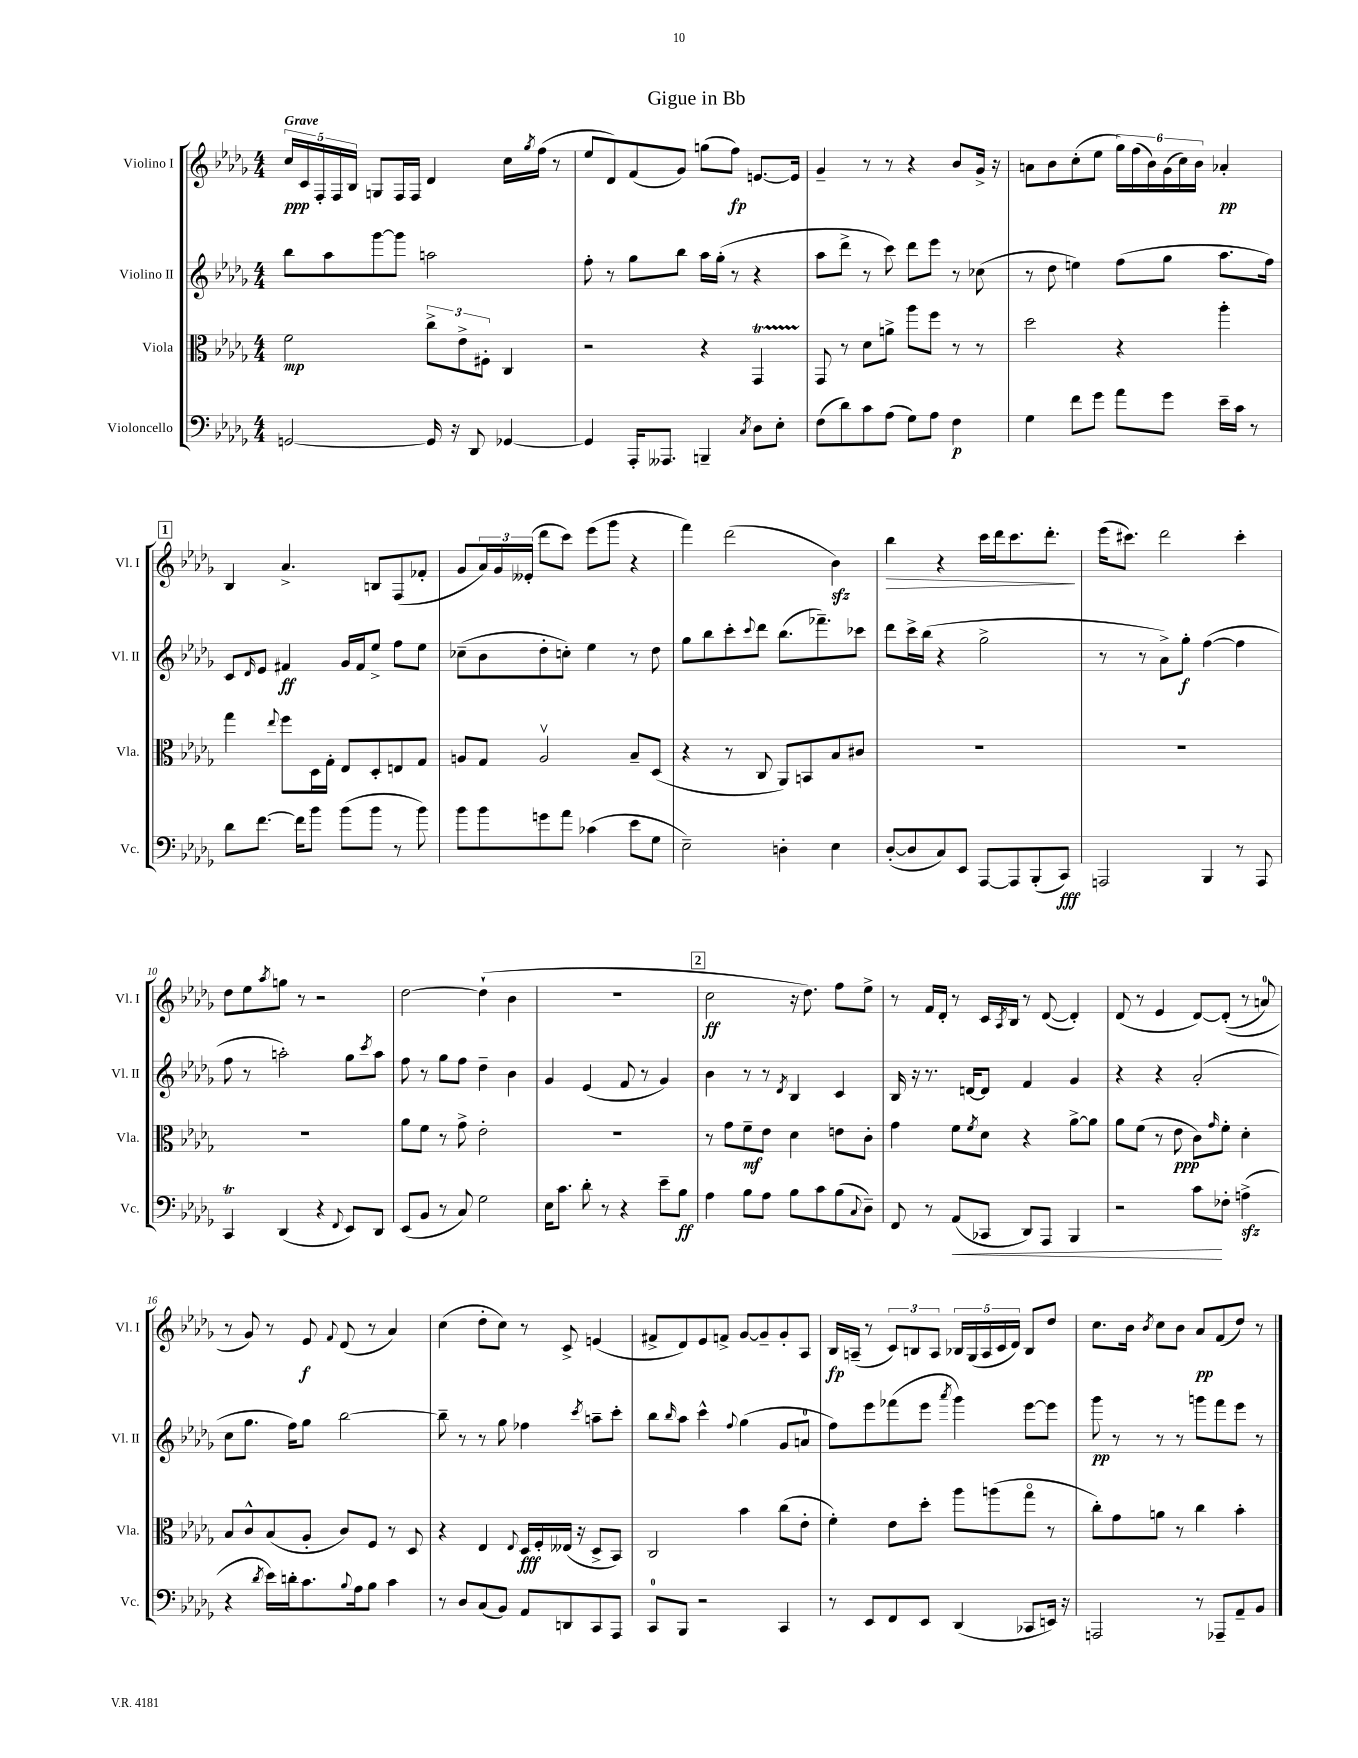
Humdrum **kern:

**kern	**dynam	**kern	**dynam	**kern	**dynam	**kern	**dynam
*part4	*part4	*part3	*part3	*part2	*part2	*part1	*part1
*staff4	*staff4	*staff3	*staff3	*staff2	*staff2	*staff1	*staff1
*I"Violoncello	*	*I"Viola	*	*I"Violino II	*	*I"Violino I	*
*I'Vc.	*	*I'Vla.	*	*I'Vl. II	*	*I'Vl. I	*
*clefF4	*	*clefC3	*	*clefG2	*	*clefG2	*
*k[b-e-a-d-g-]	*	*k[b-e-a-d-g-]	*	*k[b-e-a-d-g-]	*	*k[b-e-a-d-g-]	*
*M4/4	*	*M4/4	*	*M4/4	*	*M4/4	*
=1	=1	=1	=1	=1	=1	=1	=1
!	!	!	!	!	!	!LO:TX:a:B:t=Grave	!
[2GGn/	.	2f\	mp	8bb-\L	.	20cc/LL	ppp
.	.	.	.	.	.	20c/	.
.	.	.	.	.	.	20F'/	.
.	.	.	.	8aa-\	.	.	.
.	.	.	.	.	.	20F/	.
.	.	.	.	.	.	20B-/JJ	.
.	.	.	.	[8ggg-\	.	8Gn/L	.
.	.	.	.	8ggg-\J]	.	16F/L	.
.	.	.	.	.	.	16F/JJ	.
16GG/]	.	12cc^\L	.	2aan\	.	4d-/	.
16r	.	.	.	.	.	.	.
.	.	12e-^\	.	.	.	.	.
8DD-/	.	.	.	.	.	.	.
.	.	12F#X'\J	.	.	.	.	.
[4GG-X/	.	4C/	.	.	.	16cc\LL	.
.	.	.	.	.	.	8qgg-/	.
.	.	.	.	.	.	(16ff\JJ	.
.	.	.	.	.	.	8r	.
=2	=2	=2	=2	=2	=2	=2	=2
4GG-/]	.	2r	.	8ff'\	.	8ee-/L	.
.	.	.	.	8r	.	8d-/)	.
16AAA-'/KL	.	.	.	8gg-\L	.	(8f/	.
8.AAA--X/J	.	.	.	.	.	.	.
.	.	.	.	8bb-\J	.	8g-/J)	.
4BBBn~/	.	4r	.	16aa-\LL	.	(8ggn\L	.
.	.	.	.	(16gg-'\JJ	.	.	.
.	.	.	.	8r	.	8ff\J)	fp
8qC/	.	.	.	.	.	.	.
8D-\L	.	4GG-T/	.	4r	.	[8.en/L	.
8E-'\J	.	.	.	.	.	.	.
.	.	.	.	.	.	16e/Jk]	.
=3	=3	=3	=3	=3	=3	=3	=3
(8F\L	.	8GG-/	.	8aa-\L	.	4g-~/	.
8d-\)	.	8r	.	8ddd-^\J	.	.	.
8c\	.	8d-\L	.	8r	.	8r	.
(8A-\J	.	8an^\J	.	8ccc\)	.	8r	.
8G-\L)	.	8aa-\L	.	8ddd-\L	.	4r	.
8A-\J	.	8ff\J	.	8eee-\J	.	.	.
4F\	p	8r	.	8r	.	8b-/L	.
.	.	8r	.	(8cc-X\	.	16g-^/Jk	.
.	.	.	.	.	.	16r	.
=4	=4	=4	=4	=4	=4	=4	=4
4G-\	.	2dd-\	.	8r	.	8an\L	.
.	.	.	.	8dd-\	.	8b-\	.
8f\L	.	.	.	4een\)	.	(8cc'\	.
8g-\J	.	.	.	.	.	8ee-\J	.
8a-\L	.	4r	.	(8ff\L	.	24gg-\LL)	.
.	.	.	.	.	.	(24ff\	.
.	.	.	.	.	.	24b-\)	.
8g-\J	.	.	.	8gg-\J	.	(24g-\	.
.	.	.	.	.	.	24cc\)	.
.	.	.	.	.	.	24b-\JJ	.
16e-~\LL	.	4aa-'\	.	8.aa-\L	.	4a-X'/	pp
16c\JJ	.	.	.	.	.	.	.
8r	.	.	.	.	.	.	.
.	.	.	.	16ff\Jk)	.	.	.
!!LO:LB:g=z
!!LO:REH:place=s1:t=1
=5	=5	=5	=5	=5	=5	=5	=5
8d-\L	.	4gg-\	.	8c/L	.	4B-/	.
.	.	.	.	16qqd-/	.	.	.
[8.f\J	.	.	.	8e-/J	.	.	.
.	.	8qqee-/	.	.	.	.	.
.	.	8ff\L	.	4f#X/	ff	4.a-^/	.
16f\KL]	.	.	.	.	.	.	.
8b-\J	.	16D-\L	.	.	.	.	.
.	.	16G-'\JJ	.	.	.	.	.
(8b-\L	.	8E-/L	.	16g-/LL	.	.	.
.	.	.	.	16f#/J	.	.	.
8b-\J	.	8D-'/	.	8ee-^/J	.	8Bn/L	.
8r	.	8En/	.	8ff\L	.	(8F/	.
8b-\)	.	8G-/J	.	8ee-\J	.	8f-X'/J	.
=6	=6	=6	=6	=6	=6	=6	=6
8b-\L	.	8An/L	.	(8cc-X~\L	.	8g-/L	.
8b-\	.	8G-/J	.	8b-\	.	24a-/L)	.
.	.	.	.	.	.	24g-/	.
.	.	.	.	.	.	(24e--X'/JJ	.
8gn\	.	2Av/	.	8dd-'\	.	8ddd-\L	.
8a-\J	.	.	.	8ccn'\J)	.	8ccc\J)	.
(4c-X\	.	.	.	4ee-\	.	(8eee-\L	.
.	.	.	.	.	.	8ggg-\J	.
8e-\L	.	8B-~/L	.	8r	.	4r	.
8G-\J	.	(8D-/J	.	8dd-\	.	.	.
=7	=7	=7	=7	=7	=7	=7	=7
2E-~\)	.	4r	.	8gg-\L	.	4fff\)	.
.	.	.	.	8bb-\	.	.	.
.	.	8r	.	8ccc'\	.	(2ddd-\	.
.	.	.	.	8qqccc/	.	.	.
.	.	8C/	.	8ddd-\J	.	.	.
4Dn'\	.	8AA-/L)	.	(8.bb-\L	.	.	.
.	.	8BBn/	.	.	.	.	.
.	.	.	.	8.fff-X~\)	.	.	.
4E-\	.	8B-/	.	.	.	4b-zz\)	.
.	.	8c#X/J	.	8ccc-X\J	.	.	.
=8	=8	=8	=8	=8	=8	=8	=8
!	!	!	!	!	!	!	!LO:HP:b
([8D-'/L	.	1r	.	8ddd-\L	.	4bb-\	>
8D-/]	.	.	.	16ccc^\L	.	.	.
.	.	.	.	(16bb-\JJ	.	.	.
8C/)	.	.	.	4r	.	4r	.
8EE-/J	.	.	.	.	.	.	.
[8AAA-/L	.	.	.	2gg-^\	.	16ccc\LL	.
.	.	.	.	.	.	16ddd-\J	.
8AAA-/]	.	.	.	.	.	8.ccc\	.
(8BBB-'/	.	.	.	.	.	.	.
.	.	.	.	.	.	8.ddd-'\J	.
8CC/J)	fff	.	.	.	.	.	.
.	.	.	.	.	.	.	]
=9	=9	=9	=9	=9	=9	=9	=9
2AAAn/	.	1r	.	8r	.	(16eee-\KL	.
.	.	.	.	.	.	8.ccc#X\J)	.
.	.	.	.	8r	.	.	.
.	.	.	.	8a-^\L)	.	2ddd-\	.
.	.	.	.	8gg-'\J	f	.	.
4BBB-/	.	.	.	([4ff\	.	.	.
8r	.	.	.	4ff\]	.	4ccc#'\	.
8AAA/	.	.	.	.	.	.	.
!!LO:LB:g=z
=10	=10	=10	=10	=10	=10	=10	=10
4CCt/	.	1r	.	8ff\	.	8dd-\L	.
.	.	.	.	8r	.	8ee-\	.
.	.	.	.	.	.	8qaa-/	.
(4DD-/	.	.	.	2aan'\)	.	8ggn\J	.
.	.	.	.	.	.	8r	.
4r	.	.	.	.	.	2r	.
8qqFF/	.	.	.	.	.	.	.
8EE-/L)	.	.	.	8gg-\L	.	.	.
.	.	.	.	8qccc/	.	.	.
8DD-/J	.	.	.	8aa\J	.	.	.
=11	=11	=11	=11	=11	=11	=11	=11
(8EE-/L	.	8a-\L	.	8ff\	.	[2dd-\	.
8BB-/J	.	8f\J	.	8r	.	.	.
8r	.	8r	.	8gg-\L	.	.	.
8C/)	.	8g-^\	.	8ff\J	.	.	.
2G-\	.	2e-'\	.	4dd-~\	.	(4dd-`\]	.
.	.	.	.	4b-\	.	4b-\	.
=12	=12	=12	=12	=12	=12	=12	=12
16E-\KL	.	1r	.	4g-/	.	1r	.
8.c\J	.	.	.	.	.	.	.
8d-'\	.	.	.	(4e-/	.	.	.
8r	.	.	.	.	.	.	.
4r	.	.	.	8f/	.	.	.
.	.	.	.	8r	.	.	.
8e-~\L	.	.	.	4g-/)	.	.	.
8B-\J	ff	.	.	.	.	.	.
!!LO:REH:place=s1:t=2
=13	=13	=13	=13	=13	=13	=13	=13
4A-\	.	8r	.	4b-\	.	2cc\	ff
.	.	8g-\L	.	.	.	.	.
8B-\L	.	8f~\	mf	8r	.	.	.
8A-\J	.	8e-\J	.	8r	.	.	.
.	.	.	.	8qd-/	.	.	.
8B-\L	.	4d-\	.	4B-/	.	16r	.
.	.	.	.	.	.	8.dd-\)	.
8c\	.	.	.	.	.	.	.
(8B-\	.	8en\L	.	4c/	.	8ff\L	.
8qqC/	.	.	.	.	.	.	.
8D-~\J)	.	8c'\J	.	.	.	8ee-^\J	.
=14	=14	=14	=14	=14	=14	=14	=14
8FF/	.	4g-\	.	16B-/	.	8r	.
.	.	.	.	16r	.	.	.
8r	.	.	.	8.r	.	16f/LL	.
.	.	.	.	.	.	16d-'/JJ	.
!	!LO:HP:b	!	!	!	!	!	!
(8AA-/L	<	8f\L	.	.	.	8r	.
.	.	.	.	[16dn/KL	.	.	.
.	.	8qf/	.	.	.	.	.
8CC-X/J	.	8d-\J	.	8d/J]	.	16c/LL	.
.	.	.	.	.	.	8qA-/	.
.	.	.	.	.	.	16B-/JJ	.
8DD-/L)	.	4r	.	4f/	.	8r	.
8AAA-/J	.	.	.	.	.	([8d-/	.
4BBB-/	.	[8a-^\L	.	4g-/	.	4d-'/])	.
.	.	8a-\J]	.	.	.	.	.
=15	=15	=15	=15	=15	=15	=15	=15
2r	.	8a-\L	.	4r	.	(8d-/	.
.	.	(8f\J	.	.	.	8r	.
.	.	8r	.	4r	.	4e-/	.
.	.	8e-\	ppp	.	.	.	.
8c\L	.	8c\L)	.	(2a-'/	.	[8d-/L)	.
.	.	16qqg-/	.	.	.	.	.
8F-X'\J	[	8f'\J	.	.	.	((8d-'/J]	.
(4Anzz^\	.	4d-'\	.	.	.	8r	.
.	.	.	.	.	.	8an/)	.
!!LO:LB:g=z
=16	=16	=16	=16	=16	=16	=16	=16
4r	.	8B-/L	.	8cc\L	.	8r	.
.	.	8c^^/	.	8.gg-\J	.	8g-/)	.
8qd-/	.	.	.	.	.	.	.
16e-\LL)	.	(8B-/	.	.	.	8r	.
16dn'\J	.	.	.	16ff\KL)	.	.	.
8.c\	.	8A-'/J	.	8gg-\J	.	8e-/	f
.	.	.	.	.	.	8qqf/	.
.	.	8c/L)	.	[2bb-\	.	(8d-/	.
8qqB-/	.	.	.	.	.	.	.
16A-\k	.	.	.	.	.	.	.
8B-\J	.	8F/J	.	.	.	8r	.
4c\	.	8r	.	.	.	4a-/)	.
.	.	8D-/	.	.	.	.	.
=17	=17	=17	=17	=17	=17	=17	=17
8r	.	4r	.	8bb-~\]	.	(4cc\	.
8D-/L	.	.	.	8r	.	.	.
(8C/	.	4E-/	.	8r	.	8dd-'\L	.
8BB-/J)	.	.	.	8gg-\	.	8cc\J)	.
.	.	8qqE-/	.	.	.	.	.
8AA-/L	.	16D-/LL	fff	4ff-X\	.	8r	.
.	.	16F'/	.	.	.	.	.
8DDn/	.	(16E--X/JJ	.	.	.	8c^/	.
.	.	16r	.	.	.	.	.
.	.	.	.	8qccc/	.	.	.
8CC/	.	8D-^/L	.	8aan~\L	.	(4en/	.
8AAA-/J	.	8BB-/J)	.	8ccc'\J	.	.	.
=18	=18	=18	=18	=18	=18	=18	=18
8CC/L	.	2C/	.	8bb-\L	.	8f#X^/L	.
.	.	.	.	16qqbb-/	.	.	.
8BBB-/J	.	.	.	8aa-\J	.	8d-/)	.
2r	.	.	.	4ccc^^\	.	8e-/	.
.	.	.	.	.	.	8fn^/J	.
.	.	.	.	8qqff/	.	.	.
.	.	4b-\	.	(4gg-\	.	[8g-/L	.
.	.	.	.	.	.	8g-~/]	.
4CC/	.	(8cc\L	.	8g-/L	.	8g-'/	.
.	.	8e-'\J	.	8an/J	.	8A-/J	.
=19	=19	=19	=19	=19	=19	=19	=19
8r	.	4f'\)	.	8ff\L)	.	16B-/LL	fp
.	.	.	.	.	.	(16An~/JJ	.
8EE-/L	.	.	.	8eee-\	.	8r	.
8FF/	.	8e-\L	.	(8fff-X\	.	12c/L)	.
.	.	.	.	.	.	12Bn/	.
8EE-/J	.	8dd-'\J	.	8eee-\J	.	.	.
.	.	.	.	.	.	12A/J	.
.	.	.	.	8qaaa-/	.	.	.
(4DD-/	.	8aa-\L	.	4ggg-\)	.	20B-X/LL	.
.	.	.	.	.	.	(20G-/	.
.	.	.	.	.	.	20A/	.
.	.	(8aan\	.	.	.	.	.
.	.	.	.	.	.	20c/	.
.	.	.	.	.	.	20d-/JJ)	.
8CC-X/L	.	8gg-\J	.	[8eee-\L	.	8B-/L	.
16EEn/Jk)	.	8r	.	8eee-\J]	.	8dd-/J	.
16r	.	.	.	.	.	.	.
=20	=20	=20	=20	=20	=20	=20	=20
2AAAn/	.	8cc'\L)	.	8ggg-\	pp	8.cc\L	.
.	.	8g-\	.	8r	.	.	.
.	.	.	.	.	.	16b-\Jk	.
.	.	.	.	.	.	8qb-/	.
.	.	8an\J	.	8r	.	8cc\L	.
.	.	8r	.	8r	.	8b-\J	.
8r	.	4cc\	.	8gggn\L	.	8a-/L	pp
8AAA-X~/L	.	.	.	8fff\	.	(8f/	.
8AA-~/	.	4b-'\	.	8eee-\J	.	8dd-/J)	.
8BB-/J	.	.	.	8r	.	8r	.
==	==	==	==	==	==	==	==
*-	*-	*-	*-	*-	*-	*-	*-
